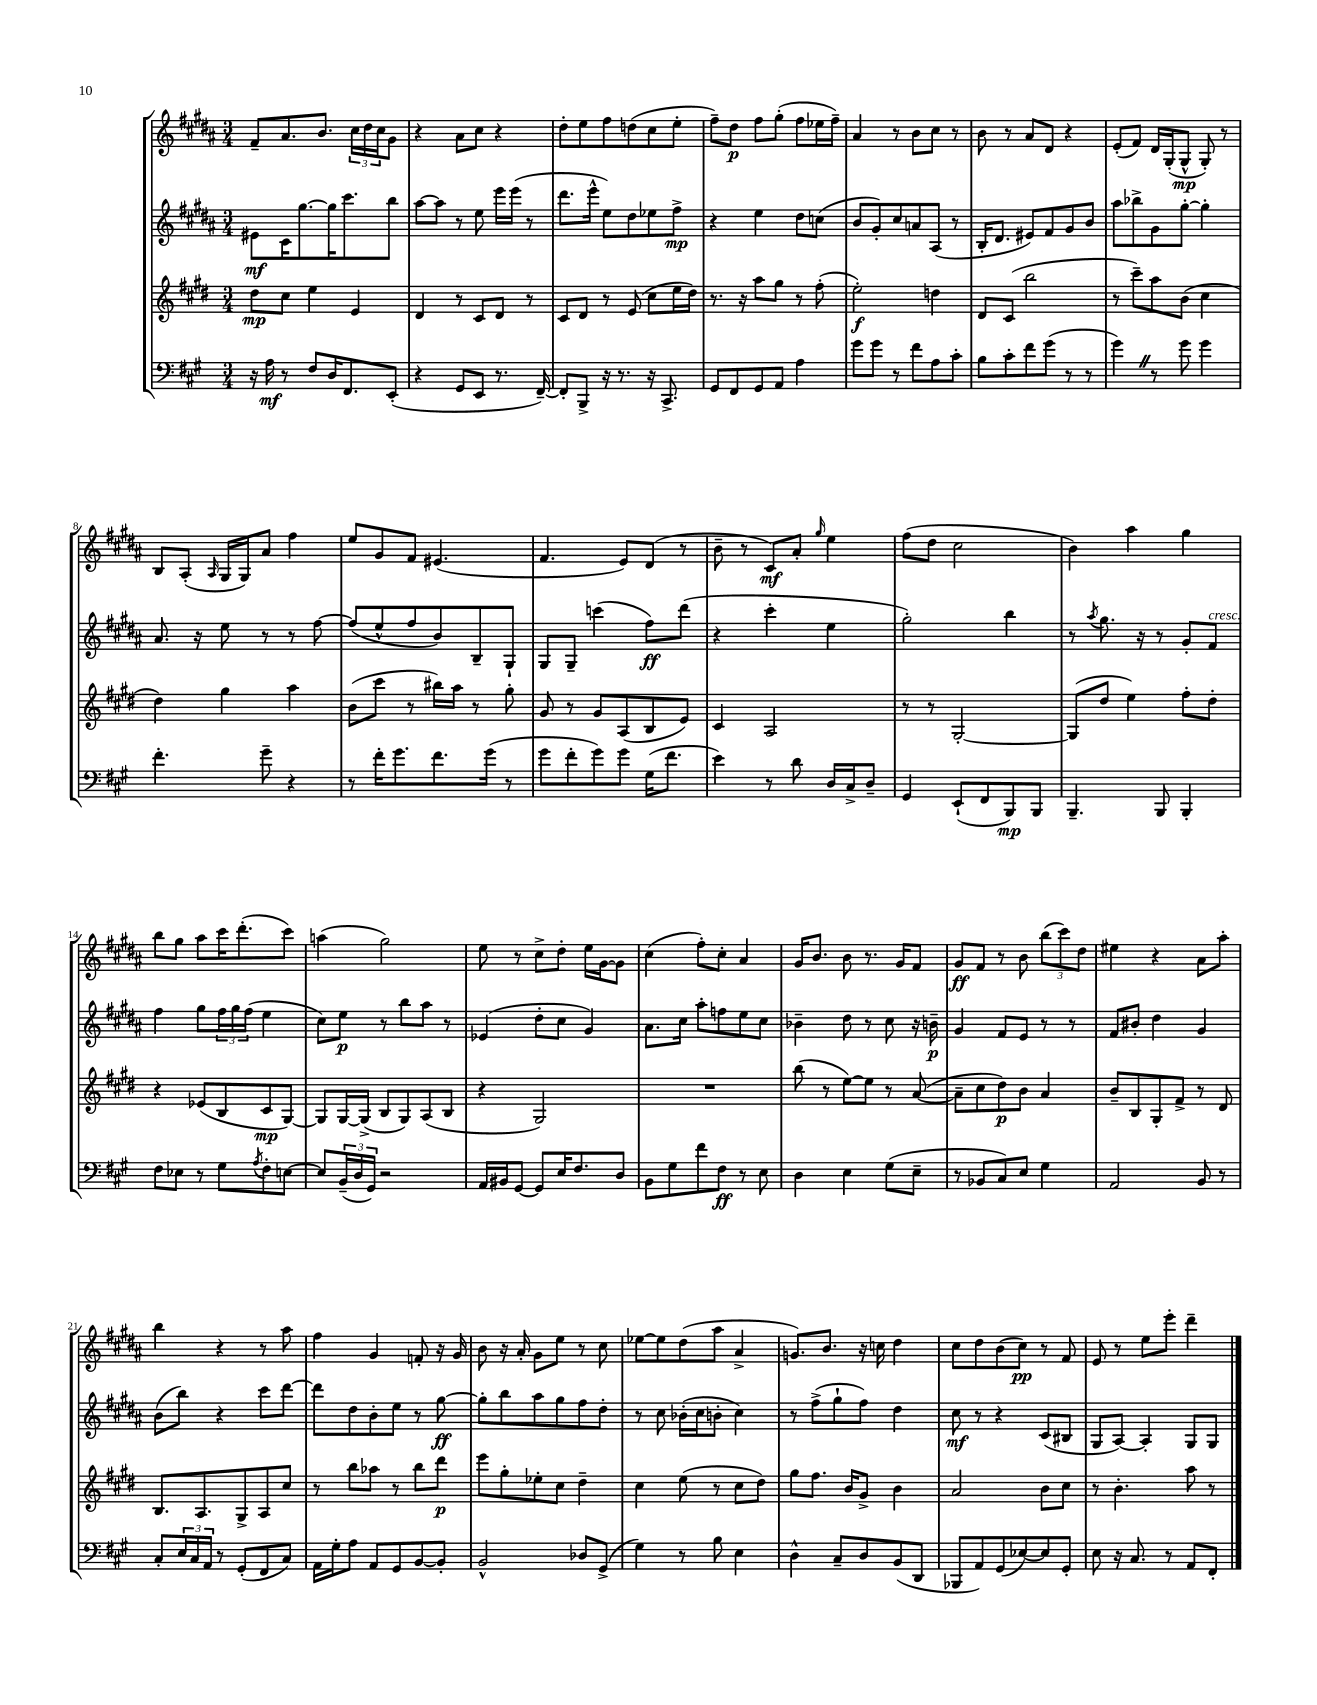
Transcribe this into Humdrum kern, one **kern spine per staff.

**kern	**dynam	**kern	**dynam	**kern	**dynam	**kern	**dynam
*part4	*part4	*part3	*part3	*part2	*part2	*part1	*part1
*staff4	*staff4	*staff3	*staff3	*staff2	*staff2	*staff1	*staff1
*clefF4	*	*clefG2	*	*clefG2	*	*clefG2	*
*k[f#c#g#]	*	*k[f#c#g#d#]	*	*k[f#c#g#d#a#]	*	*k[f#c#g#d#a#]	*
*M3/4	*	*M3/4	*	*M3/4	*	*M3/4	*
=1	=1	=1	=1	=1	=1	=1	=1
16r	.	8dd#\L	mp	8e#X\L	mf	8f#~/L	.
16A\	mf	.	.	.	.	.	.
8r	.	8cc#\J	.	16c#\K	.	8.a#/	.
.	.	.	.	[8.gg#\	.	.	.
8F#/L	.	4ee\	.	.	.	.	.
.	.	.	.	.	.	8.b/J	.
16D/K	.	.	.	16gg#\K]	.	.	.
8.FF#/	.	.	.	8.ccc#\	.	.	.
.	.	4e/	.	.	.	24cc#\LL	.
.	.	.	.	.	.	24dd#\	.
.	.	.	.	.	.	24cc#\J	.
(8EE'/J	.	.	.	8bb\J	.	8g#\J	.
=2	=2	=2	=2	=2	=2	=2	=2
4r	.	4d#/	.	[8aa#\L	.	4r	.
.	.	.	.	8aa#\J]	.	.	.
8GG#/L	.	8r	.	8r	.	8a#\L	.
8EE/J	.	8c#/L	.	8ee\	.	8cc#\J	.
8.r	.	8d#/J	.	16eee\LL	.	4r	.
.	.	.	.	(16eee\JJ	.	.	.
.	.	8r	.	8r	.	.	.
[16FF#~/)	.	.	.	.	.	.	.
=3	=3	=3	=3	=3	=3	=3	=3
8FF#'/L]	.	8c#/L	.	8.ddd#\L	.	8dd#'\L	.
8BBB^/J	.	8d#/J	.	.	.	8ee\	.
.	.	.	.	16eee^^\Jk	.	.	.
16r	.	8r	.	8ee\L)	.	8ff#\	.
8.r	.	.	.	.	.	.	.
.	.	(8e/	.	8dd#\	.	(8ddn\	.
16r	.	8cc#\L	.	8ee-X\	.	8cc#\	.
8.CC#^/	.	.	.	.	.	.	.
.	.	16ee\L	.	8ff#^\J	mp	8ee'\J	.
.	.	16dd#\JJ)	.	.	.	.	.
=4	=4	=4	=4	=4	=4	=4	=4
8GG#/L	.	8.r	.	4r	.	8ff#~\L)	.
8FF#/	.	.	.	.	.	8dd#\J	p
.	.	16r	.	.	.	.	.
8GG#/	.	8aa\L	.	4ee\	.	8ff#\L	.
8AA/J	.	8gg#\J	.	.	.	(8gg#'\J	.
4A\	.	8r	.	8dd#\L	.	8ff#\L	.
.	.	(8ff#'\	.	(8ccn\J	.	16ee-X\L	.
.	.	.	.	.	.	16ff#~\JJ)	.
=5	=5	=5	=5	=5	=5	=5	=5
8g#\L	.	2ee'\)	f	8b/L	.	4a#/	.
8g#\J	.	.	.	8g#'/)	.	.	.
8r	.	.	.	8cc#/	.	8r	.
8f#\L	.	.	.	8an/	.	8b\L	.
8A\	.	4ddn\	.	(8A#/J	.	8cc#\J	.
8c#'\J	.	.	.	8r	.	8r	.
=6	=6	=6	=6	=6	=6	=6	=6
8B\L	.	8d#/L	.	16B'/KL	.	8b\	.
.	.	.	.	8.d#/J	.	.	.
8c#'\	.	(8c#/J	.	.	.	8r	.
8f#\	.	2bb\	.	8e#X/L)	.	8a#/L	.
(8g#\J	.	.	.	8f#/	.	8d#/J	.
8r	.	.	.	8g#/	.	4r	.
8r	.	.	.	8b/J	.	.	.
=7	=7	=7	=7	=7	=7	=7	=7
4g#Z\)	.	8r	.	8aa#\L	.	(8e'/L	.
.	.	8ccc#~\L)	.	8bb-X^\	.	8f#/J)	.
8r	.	8aa\	.	8g#\	.	16d#/LL	.
.	.	.	.	.	.	(16G#'/J	.
8g#\	.	(8b\J	.	[8gg#'\J	.	8G#^^/J	mp
4g#\	.	4cc#\	.	4gg#'\]	.	8G#'/)	.
.	.	.	.	.	.	8r	.
!!LO:LB:g=z
=8	=8	=8	=8	=8	=8	=8	=8
4.f#'\	.	4dd#\)	.	8.a#/	.	8B/L	.
.	.	.	.	.	.	(8A#'/J	.
.	.	.	.	16r	.	.	.
.	.	.	.	.	.	16qqA#/	.
.	.	4gg#\	.	8ee\	.	16G#/LL	.
.	.	.	.	.	.	16G#/J)	.
8g#~\	.	.	.	8r	.	8a#/J	.
4r	.	4aa\	.	8r	.	4ff#\	.
.	.	.	.	[8ff#\	.	.	.
=9	=9	=9	=9	=9	=9	=9	=9
8r	.	(8b\L	.	(8ff#/L]	.	8ee/L	.
16f#'\KL	.	8ccc#\J	.	8ee^^/	.	8g#/	.
8.g#\	.	.	.	.	.	.	.
.	.	8r	.	8ff#/	.	8f#/J	.
8.f#\	.	16bb#X\LL)	.	8b/)	.	(4.e#X/	.
.	.	16aa\JJ	.	.	.	.	.
.	.	8r	.	8B~/	.	.	.
(16g#\Jk	.	.	.	.	.	.	.
8r	.	8gg#'\	.	8G#`/J	.	.	.
=10	=10	=10	=10	=10	=10	=10	=10
8g#\L	.	8g#/	.	8G#/L	.	4.f#/	.
8f#'\	.	8r	.	8G#~/J	.	.	.
8g#\)	.	8g#/L	.	(4cccn\	.	.	.
8g#\J	.	(8A/	.	.	.	8e/L)	.
(16G#\KL	.	8B/	.	8ff#\L)	ff	(8d#/J	.
8.f#\J	.	.	.	.	.	.	.
.	.	8e/J)	.	(8ddd#\J	.	8r	.
=11	=11	=11	=11	=11	=11	=11	=11
4e\)	.	4c#/	.	4r	.	8b~\	.
.	.	.	.	.	.	8r	.
8r	.	2A/	.	4ccc#'\	.	8c#/L)	mf
8d\	.	.	.	.	.	8a#'/J	.
.	.	.	.	.	.	16qqgg#/	.
16D/LL	.	.	.	4ee\	.	4ee\	.
16C#^/J	.	.	.	.	.	.	.
8D~/J	.	.	.	.	.	.	.
=12	=12	=12	=12	=12	=12	=12	=12
4GG#/	.	8r	.	2gg#'\)	.	(8ff#\L	.
.	.	8r	.	.	.	8dd#\J	.
(8EE`/L	.	[2G#'/	.	.	.	2cc#\	.
8FF#/	.	.	.	.	.	.	.
8BBB/)	mp	.	.	4bb\	.	.	.
8BBB/J	.	.	.	.	.	.	.
=13	=13	=13	=13	=13	=13	=13	=13
4.BBB~/	.	(8G#/L]	.	8r	.	4b\)	.
.	.	.	.	8qaa#/	.	.	.
.	.	8dd#/J	.	8.gg#\	.	.	.
.	.	4ee\)	.	.	.	4aa#\	.
.	.	.	.	16r	.	.	.
8BBB/	.	.	.	8r	.	.	.
4BBB'/	.	8ff#'\L	.	8g#'/L	.	4gg#\	.
!	!	!	!	!LO:TX:a:i:t=cresc.	!	!	!
.	.	8dd#'\J	.	8f#/J	.	.	.
!!LO:LB:g=z
=14	=14	=14	=14	=14	=14	=14	=14
8F#\L	.	4r	.	4ff#\	.	8bb\L	.
8E-X\J	.	.	.	.	.	8gg#\J	.
8r	.	(8e-X/L	.	8gg#\L	.	8aa#\L	.
8G#\L	.	8B/	.	24ff#\L	.	16ccc#\K	.
.	.	.	.	24gg#\	.	.	.
.	.	.	.	.	.	(8.ddd#'\	.
.	.	.	.	(24ff#\JJ	.	.	.
8qA/	.	.	.	.	.	.	.
8F#'\	.	8c#/	mp	4ee\	.	.	.
[8En\J	.	[8G#/J)	.	.	.	8ccc#\J)	.
=15	=15	=15	=15	=15	=15	=15	=15
8E/L]	.	8G#/L]	.	8cc#\L)	.	(4aan\	.
(24BB~/L	.	[16G#/L	.	8ee\J	p	.	.
24D/	.	.	.	.	.	.	.
.	.	(16G#^/JJ]	.	.	.	.	.
24GG#/JJ)	.	.	.	.	.	.	.
2r	.	8B/L	.	8r	.	2gg#\)	.
.	.	8G#/)	.	8bb\L	.	.	.
.	.	(8A/	.	8aa#\J	.	.	.
.	.	8B/J	.	8r	.	.	.
=16	=16	=16	=16	=16	=16	=16	=16
16AA/LL	.	4r	.	(4e-X/	.	8ee\	.
16BB#X/J	.	.	.	.	.	.	.
[8GG#/J	.	.	.	.	.	8r	.
8GG#/L]	.	2G#/)	.	8dd#'\L	.	8cc#^\L	.
16E/K	.	.	.	8cc#\J	.	8dd#'\J	.
8.F#/	.	.	.	.	.	.	.
.	.	.	.	4g#/)	.	16ee\LL	.
.	.	.	.	.	.	[16g#\J	.
8D/J	.	.	.	.	.	8g#\J]	.
=17	=17	=17	=17	=17	=17	=17	=17
8BB\L	.	2.r	.	8.a#\L	.	(4cc#\	.
8G#\	.	.	.	.	.	.	.
.	.	.	.	16cc#\Jk	.	.	.
8f#\	.	.	.	8aa#'\L	.	8ff#'\L)	.
8F#\J	ff	.	.	8ffn\	.	8cc#'\J	.
8r	.	.	.	8ee\	.	4a#/	.
8E\	.	.	.	8cc#\J	.	.	.
=18	=18	=18	=18	=18	=18	=18	=18
4D\	.	(8bb\	.	4b-X~\	.	16g#/KL	.
.	.	.	.	.	.	8.b/J	.
.	.	8r	.	.	.	.	.
4E\	.	[8ee\L)	.	8dd#\	.	8b\	.
.	.	8ee\J]	.	8r	.	8.r	.
(8G#\L	.	8r	.	8cc#\	.	.	.
.	.	.	.	.	.	16g#/KL	.
8E~\J	.	([8a/	.	16r	.	8f#/J	.
.	.	.	.	16bn~\	p	.	.
=19	=19	=19	=19	=19	=19	=19	=19
8r	.	8a~\L]	.	4g#/	.	8g#/L	ff
8BB-X/L	.	8cc#\	.	.	.	8f#/J	.
8C#/)	.	8dd#\)	p	8f#/L	.	8r	.
8E/J	.	8b\J	.	8e/J	.	8b\	.
4G#\	.	4a/	.	8r	.	(12bb\L	.
.	.	.	.	.	.	12ccc#\)	.
.	.	.	.	8r	.	.	.
.	.	.	.	.	.	12dd#\J	.
=20	=20	=20	=20	=20	=20	=20	=20
2AA/	.	8b~/L	.	8f#/L	.	4ee#X\	.
.	.	8B/	.	8b#X'/J	.	.	.
.	.	8G#'/	.	4dd#\	.	4r	.
.	.	8f#^/J	.	.	.	.	.
8BB/	.	8r	.	4g#/	.	8a#\L	.
8r	.	8d#/	.	.	.	8aa#'\J	.
!!LO:LB:g=z
=21	=21	=21	=21	=21	=21	=21	=21
8C#'/L	.	8.B/L	.	(8b\L	.	4bb\	.
24E/L	.	.	.	8bb\J)	.	.	.
24C#/	.	.	.	.	.	.	.
.	.	8.A/	.	.	.	.	.
24AA/JJ	.	.	.	.	.	.	.
8r	.	.	.	4r	.	4r	.
(8GG#'/L	.	8G#^/	.	.	.	.	.
8FF#/	.	8A/	.	8ccc#\L	.	8r	.
8C#/J)	.	8cc#/J	.	[8ddd#\J	.	8aa#\	.
=22	=22	=22	=22	=22	=22	=22	=22
16AA\LL	.	8r	.	8ddd#\L]	.	4ff#\	.
16G#'\J	.	.	.	.	.	.	.
8A\J	.	8bb\L	.	8dd#\	.	.	.
8AA/L	.	8aa-X\J	.	8b'\	.	4g#/	.
8GG#/	.	8r	.	8ee\J	.	.	.
[8BB/	.	8bb\L	.	8r	.	8fn'/	.
8BB'/J]	.	8ddd#\J	p	[8gg#\	ff	16r	.
.	.	.	.	.	.	16g#/	.
=23	=23	=23	=23	=23	=23	=23	=23
2BB^^/	.	8eee\L	.	8gg#'\L]	.	8b\	.
.	.	8gg#'\	.	8bb\	.	16r	.
.	.	.	.	.	.	16a#'/	.
.	.	8ee-X'\	.	8aa#\	.	8g#\L	.
.	.	8cc#\J	.	8gg#\	.	8ee\J	.
8D-X/L	.	4dd#~\	.	8ff#\	.	8r	.
(8GG#^/J	.	.	.	8dd#'\J	.	8cc#\	.
=24	=24	=24	=24	=24	=24	=24	=24
4G#\)	.	4cc#\	.	8r	.	[8ee-X\L	.
.	.	.	.	8cc#\	.	8ee-\]	.
8r	.	(8ee\	.	(16b-X'\LL	.	(8dd#\	.
.	.	.	.	16cc#\J	.	.	.
8B\	.	8r	.	8bn'\J	.	8aa#\J	.
4E\	.	8cc#\L	.	4cc#\)	.	4a#^/	.
.	.	8dd#\J)	.	.	.	.	.
=25	=25	=25	=25	=25	=25	=25	=25
4D^^\	.	8gg#\L	.	8r	.	8.gn/L)	.
.	.	8.ff#\J	.	(8ff#^\L	.	.	.
.	.	.	.	.	.	8.b/J	.
8C#~/L	.	.	.	8gg#`\	.	.	.
.	.	16b/KL	.	.	.	.	.
8D/	.	8g#^/J	.	8ff#\J)	.	16r	.
.	.	.	.	.	.	16ccn\	.
(8BB/	.	4b\	.	4dd#\	.	4dd#\	.
8DD/J	.	.	.	.	.	.	.
=26	=26	=26	=26	=26	=26	=26	=26
8BBB-X/L	.	2a/	.	8cc#\	mf	8cc#\L	.
8AA/)	.	.	.	8r	.	8dd#\	.
(8GG#/	.	.	.	4r	.	(8b\	.
[8E-X/)	.	.	.	.	.	8cc#\J)	pp
8E-/]	.	8b\L	.	(8c#/L	.	8r	.
8GG#'/J	.	8cc#\J	.	8B#X/J	.	8f#/	.
=27	=27	=27	=27	=27	=27	=27	=27
8E\	.	8r	.	8G#/L	.	8e/	.
16r	.	4.b'\	.	[8A#/J)	.	8r	.
8.C#/	.	.	.	.	.	.	.
.	.	.	.	4A#'/]	.	8ee\L	.
8r	.	.	.	.	.	8eee'\J	.
8AA/L	.	8aa\	.	8G#/L	.	4ddd#~\	.
8FF#'/J	.	8r	.	8G#/J	.	.	.
==	==	==	==	==	==	==	==
*-	*-	*-	*-	*-	*-	*-	*-
